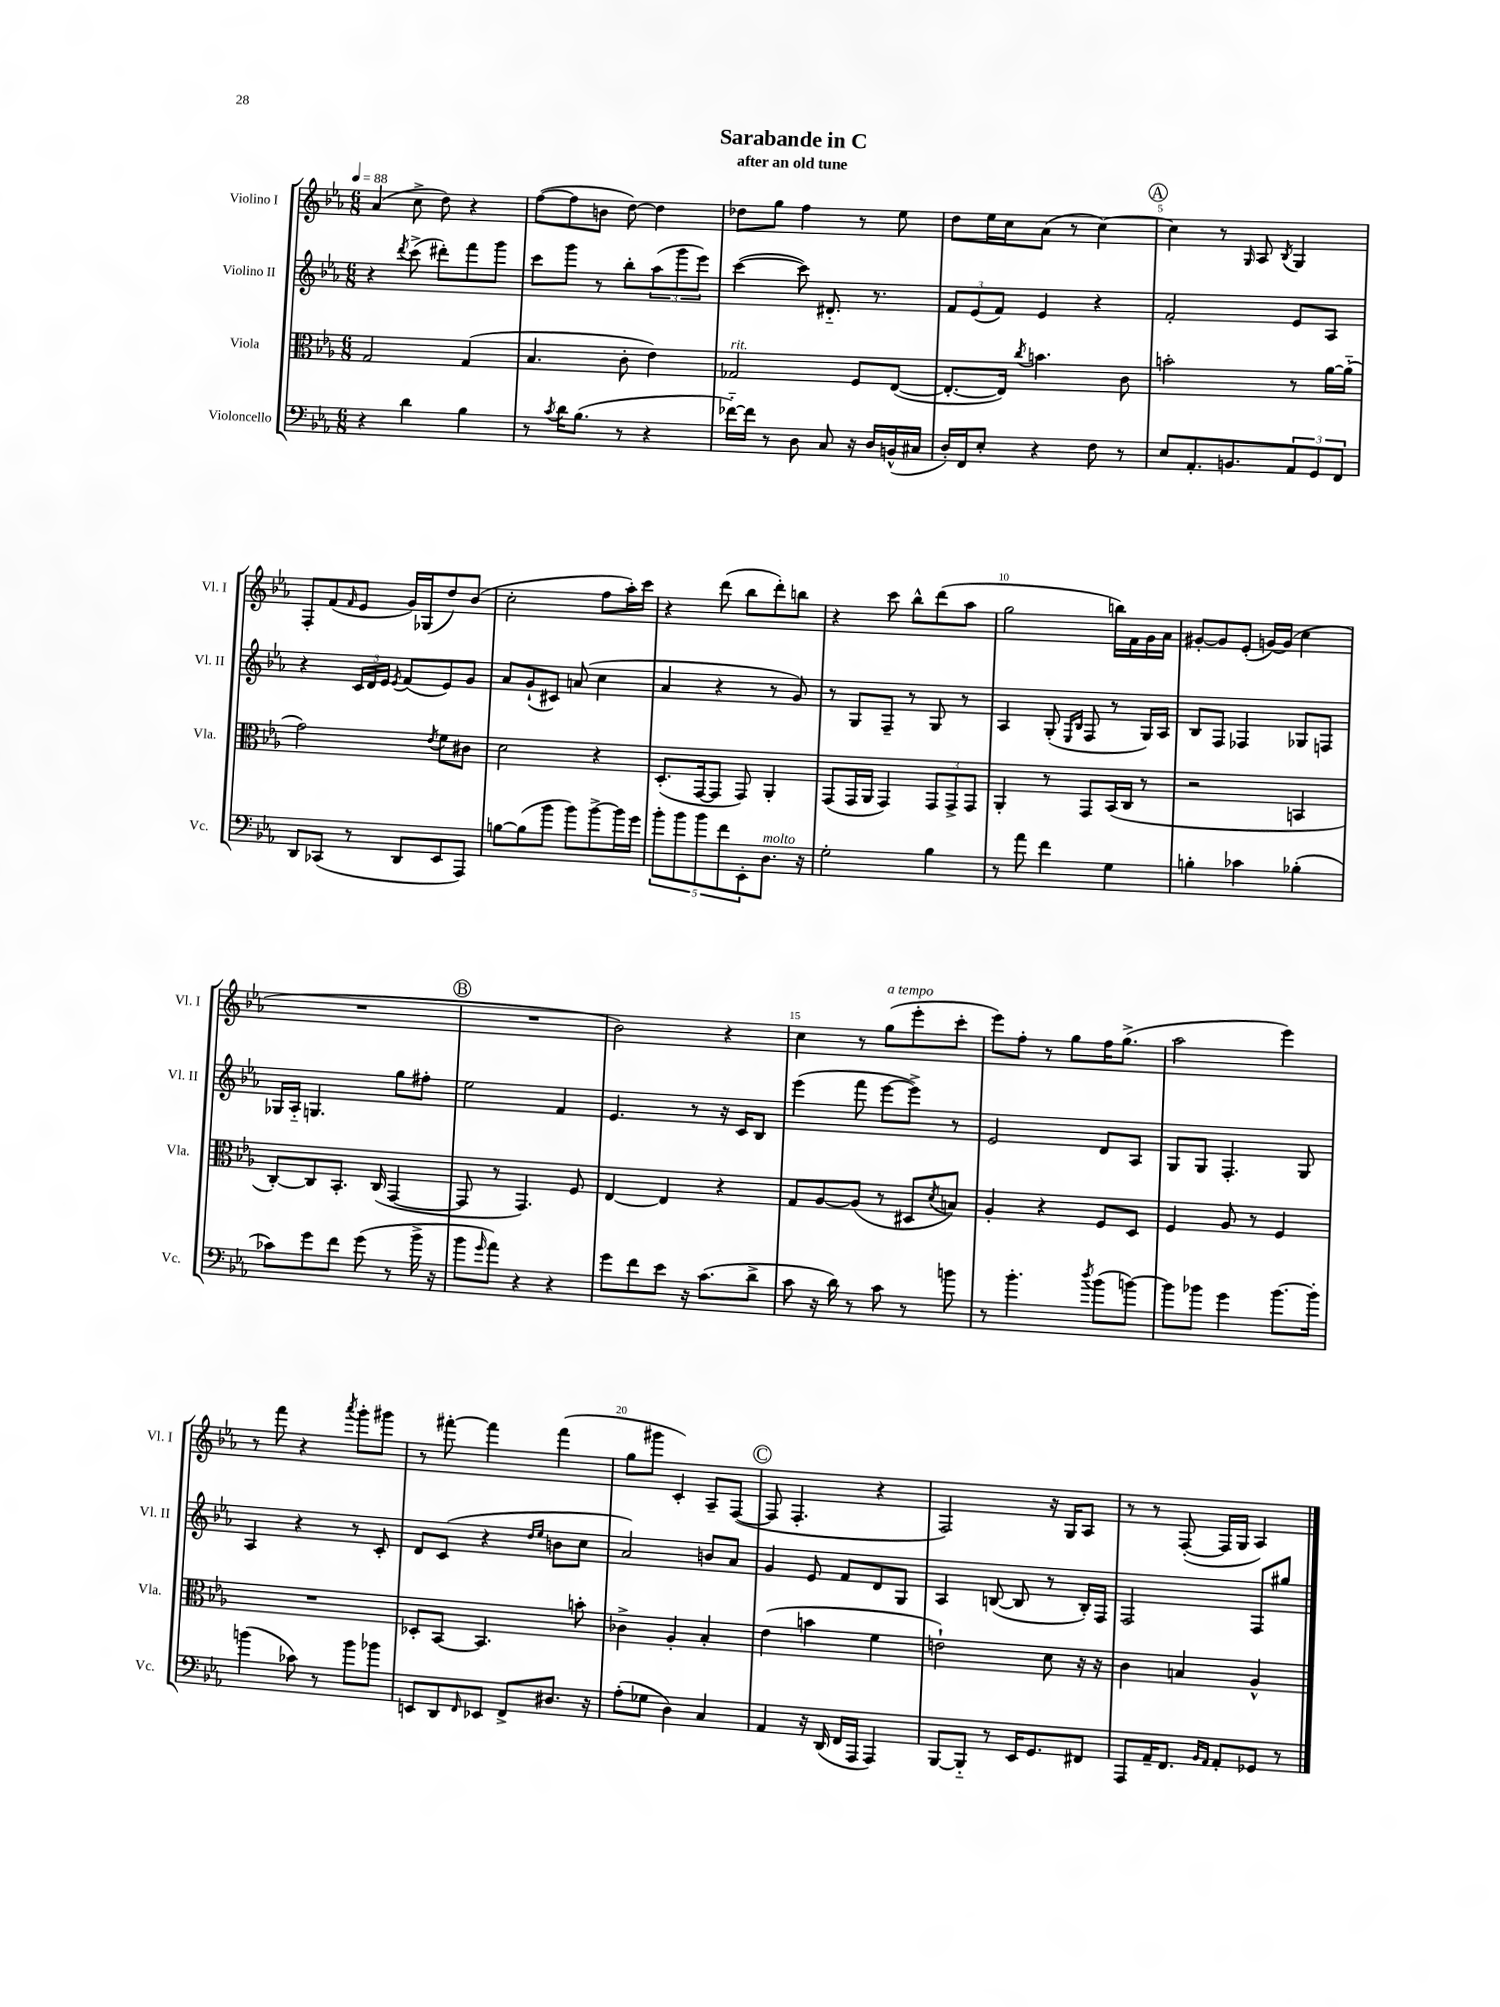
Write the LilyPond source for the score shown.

\header { title = "Sarabande in C" subtitle = "after an old tune" }
<<
\new StaffGroup <<
\new Staff = "s0" \with { instrumentName = "Violino I" shortInstrumentName = "Vl. I" } {
    \clef treble \key ees \major \numericTimeSignature \time 6/8 \tempo 4 = 88
    aes'4( c''8-> d''8) r4 |
    f''8~( f''8 b'8 d''8~) d''4 |
    des''8 g''8 f''4 r8 ees''8 |
    d''8 ees''16 c''16 aes'8( r8 c''4~) |
    \mark \markup { \circle "A" } c''4 r8 \grace { g16 } aes8 \acciaccatura { bes8 } g4 |
    f8-. f'8( \grace { f'16 } ees'8 g'16) ges16( d''8) bes'8( |
    c''2-. f''8 aes''16-.) c'''16 |
    r4 d'''8( bes''8 d'''8-.) b''8 |
    r4 c'''8 bes''8-^ d'''8( aes''8 |
    g''2 b''16) f'16 g'16 aes'16 |
    gis'8~-. gis'8 ees'8-.( g'16~) g'16( c''4 |
    R2. |
    \mark \markup { \circle "B" } R2. |
    bes'2) r4 |
    c''4 r8 g''8^\markup { \italic "a tempo" }( ees'''8-. c'''8-. |
    ees'''8) f''8-. r8 g''8 f''16 g''8.->( |
    aes''2 ees'''4) |
    r8 f'''8 r4 \acciaccatura { aes'''8 } g'''8-. gis'''8 |
    r8 fis'''8~-. fis'''4 fis'''4( |
    g''8 gis'''8 c'4-.) aes8-- f8~( |
    \mark \markup { \circle "C" } f8 f4.-. r4 |
    f2) r16 g16 aes8 |
    r8 r8 f8~-.( f16 g16 aes4) \bar "|." |
}
\new Staff = "s1" \with { instrumentName = "Violino II" shortInstrumentName = "Vl. II" } {
    \clef treble \key ees \major \numericTimeSignature \time 6/8
    r4 \acciaccatura { d'''8 } c'''8->( dis'''8-.) f'''8 g'''8 |
    c'''8 g'''8 r8 bes''8-. \tuplet 3/2 { aes''8( g'''8 ees'''8) } |
    c'''4~( c'''8) dis'8.-_ r8. |
    \tuplet 3/2 { f'8 ees'8( f'8) } ees'4 r4 |
    \mark \markup { \circle "A" } f'2-. ees'8 aes8 |
    r4 \tuplet 3/2 { c'16 d'16 ees'16 } \acciaccatura { ees'8 } f'8( ees'8) g'8 |
    aes'8 g'8-!( cis'8) a'8( c''4 |
    aes'4 r4 r8 g'8) |
    r8 g8 f8-- r8 g8 r8 |
    aes4 g8-.( \grace { ees16 bes16 } f8 r8 g16) aes16 |
    bes8 f8 fes4 ges8 f8 |
    ges16 aes16-_ g4. g''8 fis''8-. |
    \mark \markup { \circle "B" } ees''2 f'4 |
    ees'4. r8 r16 c'16 bes8 |
    ees'''4( f'''8 ees'''8~ ees'''8->) r8 |
    ees'2 d'8 aes8 |
    g8 g8 f4.-. g8 |
    aes4 r4 r8 c'8-. |
    d'8 c'8( r4 \grace { d''16 ees''16 } b'8 c''8 |
    aes'2) b'8 aes'8 |
    \mark \markup { \circle "C" } g'4 ees'8 f'8 d'8 g8 |
    aes4 b8~( b8 r8 b16-.) f16 |
    f2 f8 gis''8 \bar "|." |
}
\new Staff = "s2" \with { instrumentName = "Viola" shortInstrumentName = "Vla." } {
    \clef alto \key ees \major \numericTimeSignature \time 6/8
    g2 g4( |
    bes4. c'8-. ees'4) |
    ges2^\markup { \italic "rit." } f8 ees8~( |
    ees8.~-. ees16) \acciaccatura { c''8 } b'4. c'8 |
    \mark \markup { \circle "A" } b'2-. r8 aes'16~ aes'16-_( |
    g'2) \acciaccatura { ees'8 } f'8 cis'8 |
    d'2 r4 |
    d8.-.( g,16~ g,8 g,8) aes,4-. |
    g,8( g,16 aes,16 g,4) \tuplet 3/2 { g,8 g,8-> g,8 } |
    aes,4-. r8 g,8 bes,16( c16 r8 |
    r2 b,4 |
    c8~-.) c8 bes,8.-. c16( g,4~ |
    \mark \markup { \circle "B" } g,8 r8 g,4.) f8 |
    ees4~ ees4 r4 |
    g8 aes8~ aes8( r8 dis8 \acciaccatura { d'8 } b8) |
    aes4-. r4 f8 d8 |
    f4 aes8 r8 f4 |
    R2. |
    des8-. bes,8~ bes,4. b'8-. |
    ces'4-> aes4-. bes4-. |
    \mark \markup { \circle "C" } ees'4( b'4 f'4 |
    e'2-!) d'8 r16 r16 |
    c'4 b4 aes4-^ \bar "|." |
}
\new Staff = "s3" \with { instrumentName = "Violoncello" shortInstrumentName = "Vc." } {
    \clef bass \key ees \major \numericTimeSignature \time 6/8
    r4 d'4 bes4 |
    r8 \acciaccatura { c'8 } d'16 bes8.( r8 r4 |
    fes'16~-_) fes'16 r8 d8 c8 r16 d16 b,16-^( cis16 |
    d16-.) f,16 ees8-. r4 f8 r8 |
    \mark \markup { \circle "A" } ees8 aes,8.-. b,8. \tuplet 3/2 { aes,8 g,8 f,8 } |
    d,8 ces,8( r8 d,8 ees,8 aes,,8) |
    b8~ b8( bes'8 bes'8) bes'8~-> bes'16 g'16 |
    \tuplet 5/4 { bes'8-. bes'8 bes'8 f'8 ees,8-. } d8.^\markup { \italic "molto" } r16 |
    g2-. bes4 |
    r8 aes'8 f'4 g4 |
    b4-. ces'4 bes4-.( |
    ces'8) g'8 f'8 g'8( r8 bes'16-> r16 |
    \mark \markup { \circle "B" } bes'8 \grace { g'16 } aes'8) r4 r4 |
    g'8 f'8 ees'8 r16 c'8.( d'8-> |
    c'8 r16 d'16) r8 c'8 r8 b'8 |
    r8 bes'4.-. \acciaccatura { d''8 } bes'8( b'8~) |
    b'8 bes'8 g'4 bes'8.~ bes'16-. |
    b'4( ces'8) r8 b'8 bes'8 |
    e,8 d,8 \grace { f,16 } ees,8 f,8-> dis8. r16 |
    aes8-.( ges8 d4) c4 |
    \mark \markup { \circle "C" } aes,4 r16 d,16( f,16 aes,,16 aes,,4) |
    bes,,8~ bes,,8-_ r8 ees,16 g,8. fis,8 |
    aes,,8 aes,16-- f,8. \grace { bes,16 aes,16 } aes,8-. ges,8 r8 \bar "|." |
}
>>
>>
\layout { \context { \Score \override BarNumber.break-visibility = ##(#f #t #t) barNumberVisibility = #(every-nth-bar-number-visible 5) } }
